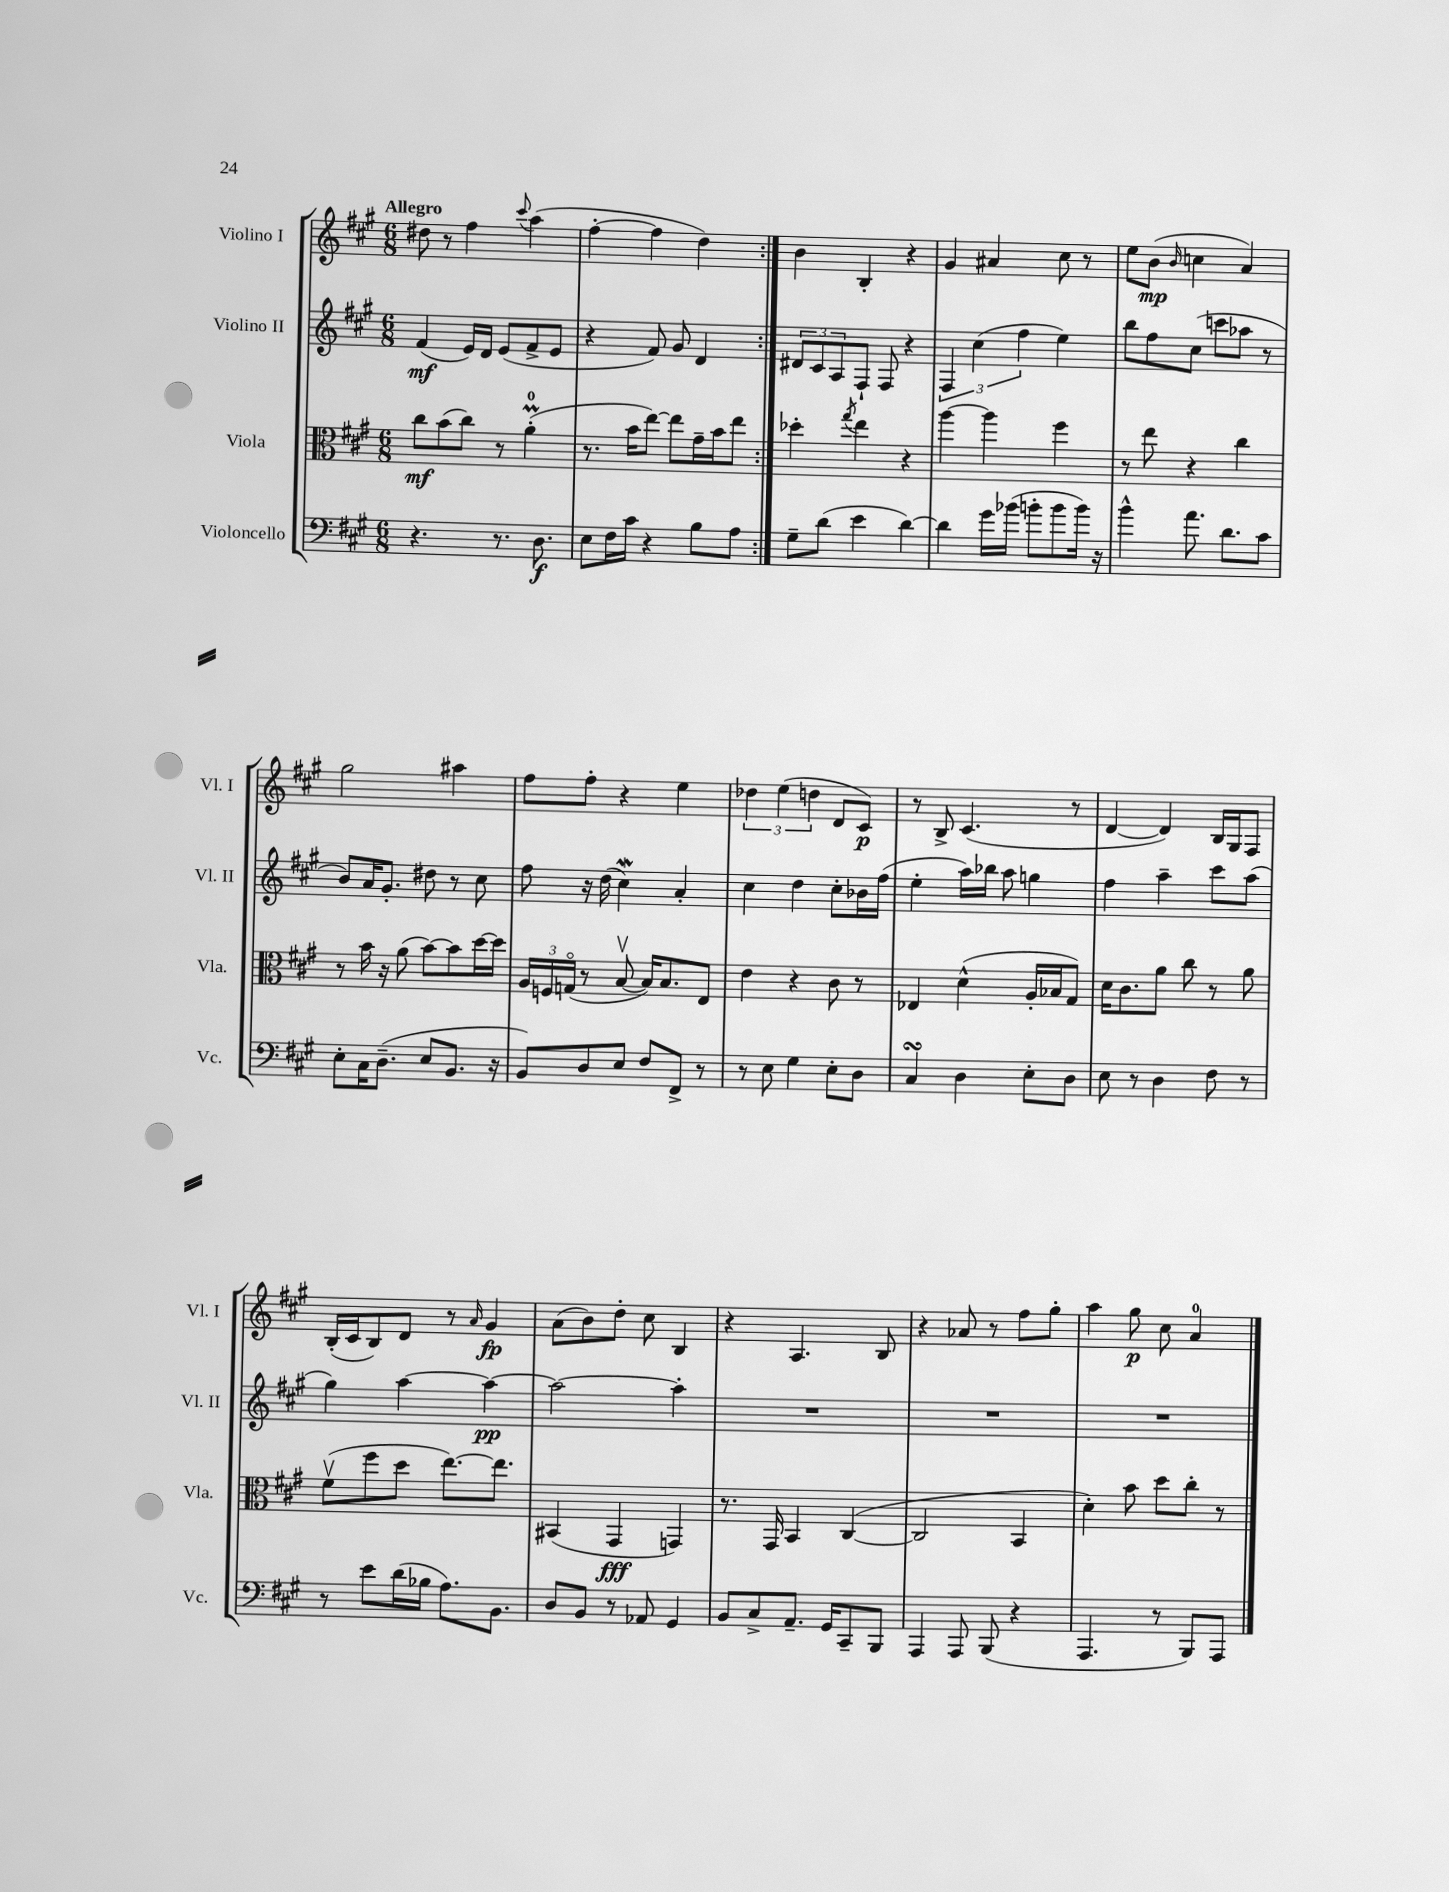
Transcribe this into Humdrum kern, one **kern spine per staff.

**kern	**dynam	**kern	**dynam	**kern	**dynam	**kern	**dynam
*part4	*part4	*part3	*part3	*part2	*part2	*part1	*part1
*staff4	*staff4	*staff3	*staff3	*staff2	*staff2	*staff1	*staff1
*I"Violoncello	*	*I"Viola	*	*I"Violino II	*	*I"Violino I	*
*I'Vc.	*	*I'Vla.	*	*I'Vl. II	*	*I'Vl. I	*
*clefF4	*	*clefC3	*	*clefG2	*	*clefG2	*
*k[f#c#g#]	*	*k[f#c#g#]	*	*k[f#c#g#]	*	*k[f#c#g#]	*
*M6/8	*	*M6/8	*	*M6/8	*	*M6/8	*
=1	=1	=1	=1	=1	=1	=1	=1
!	!	!	!	!	!	!LO:TX:a:B:t=Allegro	!
4.r	.	8cc#\L	mf	(4f#/	mf	8dd#X\	.
.	.	(8b\	.	.	.	8r	.
.	.	8cc#\J)	.	16e/LL)	.	4ff#\	.
.	.	.	.	16d/JJ	.	.	.
8.r	.	8r	.	(8e/L	.	.	.
.	.	.	.	.	.	8qqccc#/	.
.	.	(4aM'\	.	8f#^/	.	(4aa\	.
8.D\	f	.	.	.	.	.	.
.	.	.	.	8e/J	.	.	.
=2	=2	=2	=2	=2	=2	=2	=2
8E\L	.	8.r	.	4r	.	[4ff#'\	.
16F#\L	.	.	.	.	.	.	.
16c#\JJ	.	16b\KL	.	.	.	.	.
4r	.	[8ee\J)	.	8f#/)	.	4ff#\]	.
.	.	8ee\L]	.	8g#/	.	.	.
8B\L	.	16g#~\L	.	4d/	.	4dd\)	.
.	.	16b\J	.	.	.	.	.
8A\J	.	8ee\J	.	.	.	.	.
=3:|!	=3:|!	=3:|!	=3:|!	=3:|!	=3:|!	=3:|!	=3:|!
8G#~\L	.	4dd-X'\	.	12d#X/L	.	4b\	.
.	.	.	.	12c#/	.	.	.
(8d\J	.	.	.	.	.	.	.
.	.	.	.	12A/	.	.	.
.	.	8qgg#/	.	.	.	.	.
4e\	.	4ee\	.	8F#`/J	.	4B'/	.
.	.	.	.	8F#/	.	.	.
[4d\)	.	4r	.	4r	.	4r	.
=4	=4	=4	=4	=4	=4	=4	=4
4d\]	.	[4aa\	.	6F#/	.	4g#/	.
.	.	.	.	(6cc#\	.	.	.
16g#\LL	.	4aa\]	.	.	.	4a#X/	.
(16b-X\JJ	.	.	.	.	.	.	.
.	.	.	.	6ff#\	.	.	.
8bn'\L	.	.	.	.	.	.	.
8b\	.	4ff#\	.	4ee\)	.	8cc#\	.
16b\Jk)	.	.	.	.	.	8r	.
16r	.	.	.	.	.	.	.
=5	=5	=5	=5	=5	=5	=5	=5
4b^^\	.	8r	.	8bb\L	.	8ee\L	.
.	.	8ee\	.	8ff#\	.	(8b\J	mp
.	.	.	.	.	.	16qqb/	.
8.a\	.	4r	.	(8cc#\J	.	4ccn\	.
.	.	.	.	8cccn\L	.	.	.
8.d\L	.	.	.	.	.	.	.
.	.	4cc#\	.	8aa-X\J	.	4a/)	.
8c#\J	.	.	.	8r	.	.	.
!!LO:LB:g=z
=6	=6	=6	=6	=6	=6	=6	=6
8E'\L	.	8r	.	8b/L)	.	2gg#\	.
16C#\K	.	16b\	.	16a/K	.	.	.
(8.D~\J	.	16r	.	8.g#'/J	.	.	.
.	.	(8a\	.	.	.	.	.
8E/L	.	[8b\L)	.	8dd#X\	.	.	.
8.BB/J	.	8b\]	.	8r	.	4aa#X\	.
.	.	[16dd\L	.	8cc#\	.	.	.
16r	.	16dd\JJ]	.	.	.	.	.
=7	=7	=7	=7	=7	=7	=7	=7
8BB/L)	.	24A/LL	.	8ff#\	.	8ff#\L	.
.	.	24Fn/	.	.	.	.	.
.	.	(24Gn/JJ	.	.	.	.	.
8D/	.	8r	.	16r	.	8ff#'\J	.
.	.	.	.	(16dd\	.	.	.
8E/J	.	[8Bv/	.	4cc#W\)	.	4r	.
8F#/L	.	16B/KL])	.	.	.	.	.
.	.	8.B/	.	.	.	.	.
8FF#^/J	.	.	.	4a'/	.	4ee\	.
8r	.	8E/J	.	.	.	.	.
=8	=8	=8	=8	=8	=8	=8	=8
8r	.	4e\	.	4cc#\	.	6dd-X\	.
8E\	.	.	.	.	.	.	.
.	.	.	.	.	.	(6ee\	.
4G#\	.	4r	.	4dd\	.	.	.
.	.	.	.	.	.	6ddn\	.
8E'\L	.	8c#\	.	8cc#'\L	.	8d/L	.
8D\J	.	8r	.	16b-X\L	.	8c#/J)	p
.	.	.	.	(16ff#\JJ	.	.	.
=9	=9	=9	=9	=9	=9	=9	=9
4C#sSsS/	.	4E-X/	.	4ee'\	.	8r	.
.	.	.	.	.	.	8B^/	.
4D\	.	(4d^^\	.	16aa\LL)	.	(4.c#/	.
.	.	.	.	16bb-X\JJ	.	.	.
.	.	.	.	8aa\	.	.	.
8E'\L	.	16A'/LL	.	4ggn\	.	.	.
.	.	16B-X/J	.	.	.	.	.
8D\J	.	8G#/J)	.	.	.	8r	.
=10	=10	=10	=10	=10	=10	=10	=10
8E\	.	16d\KL	.	4ff#\	.	[4d/	.
.	.	8.c#\	.	.	.	.	.
8r	.	.	.	.	.	.	.
4D\	.	8a\J	.	4aa~\	.	4d/])	.
.	.	8cc#\	.	.	.	.	.
8F#\	.	8r	.	8ccc#\L	.	16B/LL	.
.	.	.	.	.	.	16G#/J	.
8r	.	8a\	.	(8aa\J	.	8F#/J	.
!!LO:LB:g=z
=11	=11	=11	=11	=11	=11	=11	=11
8r	.	(8f#v\L	.	4gg#\)	.	(16B'/LL	.
.	.	.	.	.	.	16c#/J	.
8e\L	.	8ff#\	.	.	.	8B/)	.
(16d\L	.	8dd\J	.	[4aa\	.	8d/J	.
16B-X\JJ	.	.	.	.	.	.	.
8.A\L)	.	[8.ee\L)	.	.	.	8r	.
.	.	.	.	.	.	16qqa/	.
.	.	.	.	4aa\_	pp	4g#/	fp
8.BB\J	.	8.ee\J]	.	.	.	.	.
=12	=12	=12	=12	=12	=12	=12	=12
8D/L	.	(4BB#X/	.	2aa\_	.	(8a\L	.
8BB/J	.	.	.	.	.	8b\)	.
8r	.	4GG#/	fff	.	.	8dd'\J	.
8AA-X/	.	.	.	.	.	8cc#\	.
4GG#/	.	4GGn/)	.	4aa'\]	.	4B/	.
=13	=13	=13	=13	=13	=13	=13	=13
8BB/L	.	8.r	.	2.r	.	4r	.
8C#^/	.	.	.	.	.	.	.
.	.	16GG#/	.	.	.	.	.
8.AA~/J	.	4BB/	.	.	.	4.A/	.
16GG#/KL	.	.	.	.	.	.	.
8CC#~/	.	([4C#/	.	.	.	.	.
8BBB/J	.	.	.	.	.	8B/	.
=14	=14	=14	=14	=14	=14	=14	=14
4AAA/	.	2C#/]	.	2.r	.	4r	.
8AAA/	.	.	.	.	.	8a-X/	.
(8BBB/	.	.	.	.	.	8r	.
4r	.	4BB/	.	.	.	8ff#\L	.
.	.	.	.	.	.	8gg#'\J	.
=15	=15	=15	=15	=15	=15	=15	=15
4.AAA/	.	4d'\)	.	2.r	.	4aa\	.
.	.	8b\	.	.	.	8gg#\	p
8r	.	8dd\L	.	.	.	8cc#\	.
8BBB/L)	.	8cc#'\J	.	.	.	4a/	.
8AAA/J	.	8r	.	.	.	.	.
==	==	==	==	==	==	==	==
*-	*-	*-	*-	*-	*-	*-	*-
